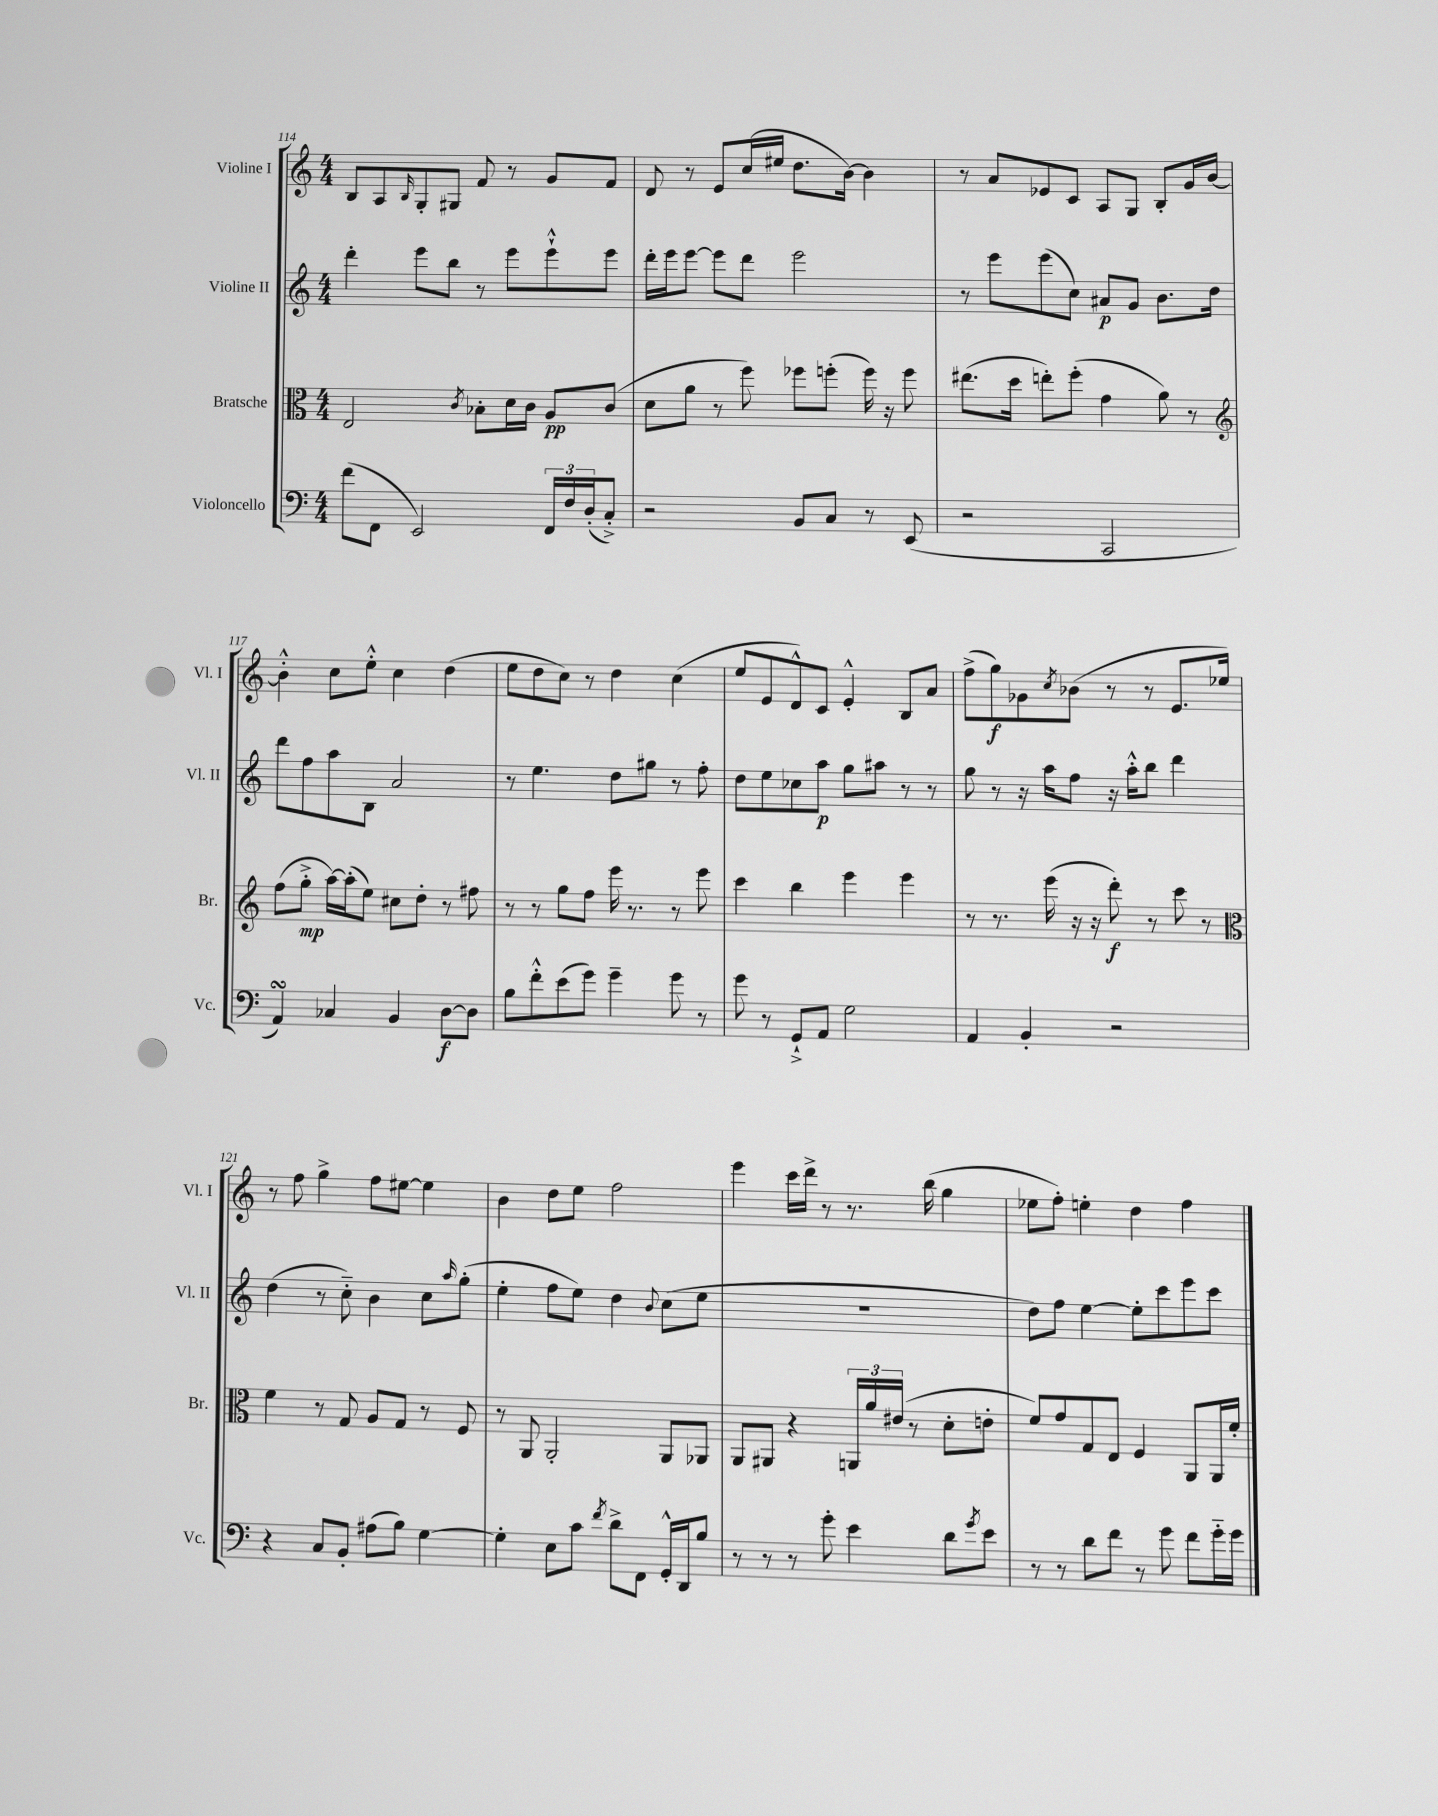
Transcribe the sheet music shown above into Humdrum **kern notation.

**kern	**kern	**kern	**kern
*staff4	*staff3	*staff2	*staff1
*clefF4	*clefC3	*clefG2	*clefG2
*k[]	*k[]	*k[]	*k[]
*M4/4	*M4/4	*M4/4	*M4/4
(8f\L	2E/	4ddd'\	8B/L
8FF\J	.	.	8A/
.	.	.	16qqB/
2EE/)	.	8eee\L	8G'/
.	.	8bb\J	8G#/J
.	8qc/	.	.
.	8B-'\L	8r	8f/
.	16d\L	8eee\L	8r
.	16c\JJ	.	.
24FF/LL	8A/L	8eee`^^\	8g/L
24F/	.	.	.
(24D'/J	.	.	.
8C'^/J)	(8c/J	8eee\J	8f/J
=	=	=	=
2r	8d\L	16ddd'\LL	8d/
.	.	16eee\J	.
.	8a\J	[8eee\J	8r
.	8r	8eee\]L	8e/L
.	8ff\)	8ddd\J	(16cc/L
.	.	.	16ee#/JJ
8BB/L	8ff-\L	2eee\	8.dd\L
8C/J	(8ff'\J	.	.
.	.	.	[16b\Jk)
8r	16ff\)	.	4b\]
.	16r	.	.
(8EE/	8ff\	.	.
=	=	=	=
2r	(8.ee#\L	8r	8r
.	.	8eee\L	8a/L
.	16dd\Jk	.	.
.	8ee'\L)	(8eee\	8e-/
.	(8ff'\J	8cc\J)	8c/J
2CC/	4g\	8a#/L	8A/L
.	.	8g/J	8G/J
.	8a\)	8.b\L	8B'/L
.	8r	.	16g/L
.	.	16dd\Jk	[16b/JJ
=	=	=	=
*	*clefG2	*	*
4AA/)	(8ff\L	8ddd\L	4b'^^\]
.	8gg'^\J	8ff\	.
4C-/	[16aa\LL)	8aa\	8cc\L
.	(16aa'\]J	.	.
.	8ee\J)	8B\J	8ee'^^\J
4BB/	8cc#\L	2a/	4cc\
.	8dd'\J	.	.
[8D\L	8r	.	(4dd\
8D\]J	8ff#\	.	.
=	=	=	=
8B\L	8r	8r	8ee\L
8f'^^\	8r	4.ee\	8dd\
(8e\	8gg\L	.	8cc\J)
8g\J)	8ff\J	.	8r
4g~\	16eee\	8dd\L	4dd\
.	8.r	.	.
.	.	8gg#\J	.
8g\	8r	8r	(4cc\
8r	8eee\	8ff'\	.
=	=	=	=
8g\	4ccc\	8dd\L	8ee/L
8r	.	8ee\	8e/
8GG`^/L	4bb\	8cc-\	8d^^/)
8AA/J	.	8aa\J	8c/J
2G\	4eee\	8gg\L	4e'^^/
.	.	8aa#\J	.
.	4eee\	8r	8B/L
.	.	8r	8a/J
=	=	=	=
4AA/	8r	8gg\	(8ff^\L
.	8.r	8r	8gg\)
4BB'/	.	16r	8g-\
.	(16eee\	16aa\LK	.
.	.	.	8qcc/
.	16r	8ff\J	(8b-\J
.	16r	.	.
2r	8ddd'\)	16r	8r
.	.	16aa'^^\LK	.
.	8r	8bb\J	8r
.	8ccc\	4ddd\	8.e/L
.	8r	.	.
.	.	.	16ee-/Jk)
=	=	=	=
*	*clefC3	*	*
4r	4f\	(4dd\	8r
.	.	.	8ff\
8C/L	8r	8r	4gg^\
8BB'/J	8G/	8cc'~\)	.
(8A#\L	8A/L	4b\	8ff\L
8B\J)	8G/J	.	[8ee#\J
[4G\	8r	8cc\L	4ee#\]
.	.	16qqaa/	.
.	8F/	(8gg'\J	.
=	=	=	=
4G'\]	8r	4ee'\	4b\
.	8AA/	.	.
8E\L	2AA'/	8ff\L	8dd\L
8c\J	.	8ee\J)	8ee\J
8qf/	.	.	.
8d^\L	.	4dd\	2ff\
8FF\J	.	.	.
.	.	8qqb/	.
16GG'^^/LL	8AA/L	(8cc\L	.
16DD/J	.	.	.
8B/J	8AA-/J	8ee\J	.
=	=	=	=
8r	8AA/L	1r	4eee\
8r	8AA#/J	.	.
8r	4r	.	16ccc\LL
.	.	.	16ddd^\JJ
8g'\	.	.	8r
4e\	24AA/LL	.	8.r
.	24a/	.	.
.	(24e#/JJ	.	.
.	8r	.	.
.	.	.	(16bb\
8d\L	8d'\L	.	4gg\
8qg/	.	.	.
8e\J	8e'\J	.	.
=	=	=	=
8r	8f/L)	8dd\L)	8ee-\L
8r	8g/	8ff\J	8ff'\J)
8d\L	8G/	[4ee\	4ee'\
8f\J	8E/J	.	.
8r	4F/	8ee'\]L	4dd\
8g\	.	8ccc\	.
8f\L	8AA/L	8eee\	4ff\
16g'~\L	16AA/L	8ccc\J	.
16g\JJ	16f'/JJ	.	.
==	==	==	==
*-	*-	*-	*-
